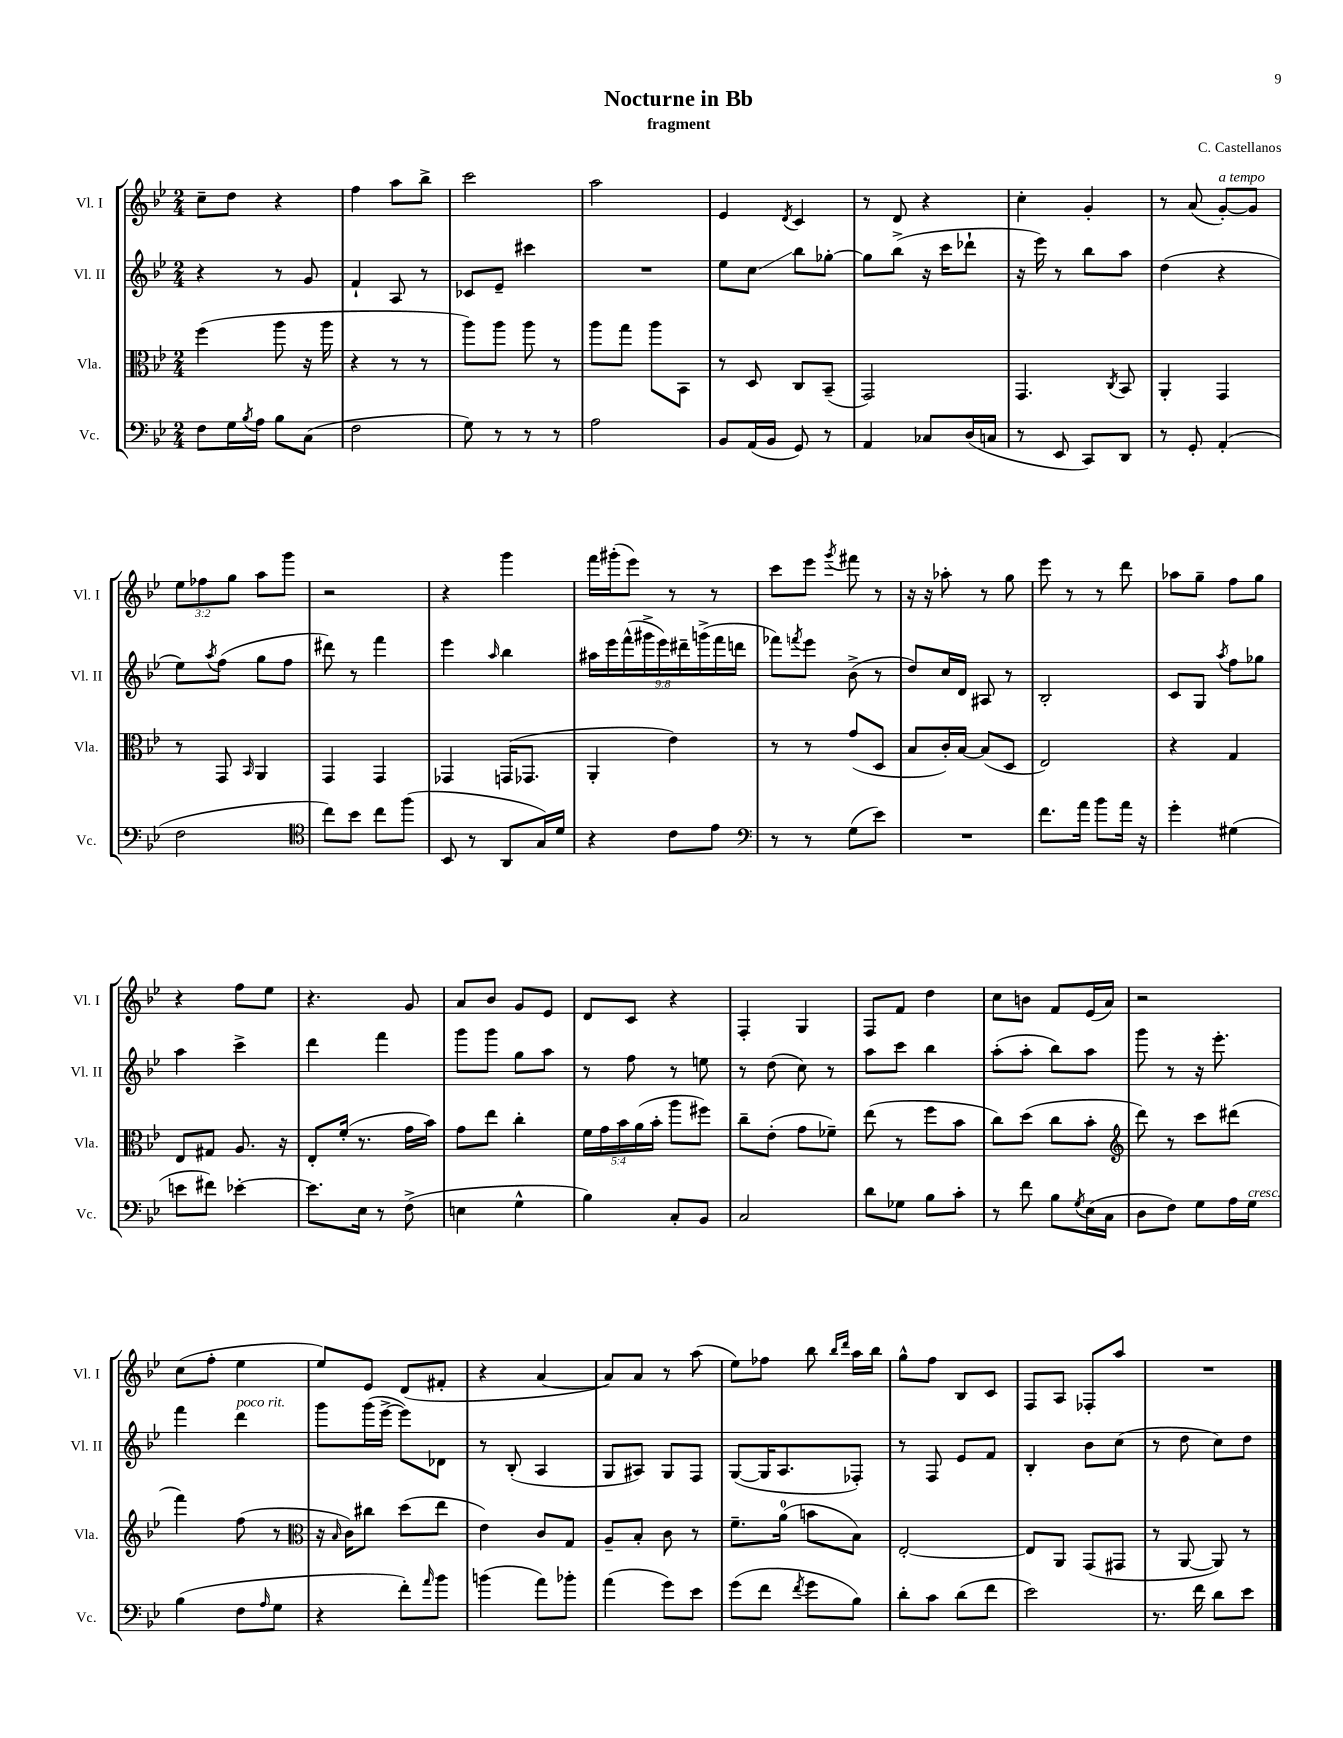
\header { title = "Nocturne in Bb" composer = "C. Castellanos" subtitle = "fragment" }
<<
\new StaffGroup <<
\new Staff = "s0" \with { instrumentName = "Vl. I" shortInstrumentName = "Vl. I" } {
    \clef treble \key bes \major \numericTimeSignature \time 2/4 \override Staff.TupletNumber.text = #tuplet-number::calc-fraction-text
    c''8-- d''8 r4 |
    f''4 a''8 bes''8-> |
    c'''2 |
    a''2 |
    ees'4 \acciaccatura { d'8 } c'4 |
    r8 d'8 r4 |
    c''4-. g'4-. |
    r8 a'8( g'8~-.^\markup { \italic "a tempo" }) g'8 |
    \tuplet 3/2 { ees''8 fes''8 g''8 } a''8 g'''8 |
    r2 |
    r4 g'''4 |
    f'''16 gis'''16-.( ees'''8) r8 r8 |
    c'''8 ees'''8 \acciaccatura { g'''8 } fis'''8 r8 |
    r16 r16 aes''8-. r8 g''8 |
    ees'''8 r8 r8 d'''8 |
    aes''8 g''8-- f''8 g''8 |
    r4 f''8 ees''8 |
    r4. g'8 |
    a'8 bes'8 g'8 ees'8 |
    d'8 c'8 r4 |
    f4-. g4 |
    f8 f'8 d''4 |
    c''8 b'8 f'8 ees'16( a'16) |
    r2 |
    c''8( f''8-. ees''4 |
    ees''8) ees'8 d'8( fis'8-. |
    r4 a'4~ |
    a'8) a'8 r8 a''8( |
    ees''8) fes''8 bes''8 \grace { bes''16 d'''16 } a''16 bes''16 |
    g''8-^ f''8 bes8 c'8 |
    f8 a8 fes8-. a''8 |
    R2 \bar "|." |
}
\new Staff = "s1" \with { instrumentName = "Vl. II" shortInstrumentName = "Vl. II" } {
    \clef treble \key bes \major \numericTimeSignature \time 2/4 \override Staff.TupletNumber.text = #tuplet-number::calc-fraction-text
    r4 r8 g'8 |
    f'4-! a8 r8 |
    ces'8 ees'8-- cis'''4 |
    R2 |
    ees''8 c''8\glissando bes''8 ges''8~-. |
    ges''8 bes''8->( r16 c'''16 des'''8-! |
    r16 ees'''16) r8 bes''8 a''8 |
    d''4( r4 |
    ees''8) \acciaccatura { a''8 } f''8( g''8 f''8 |
    dis'''8) r8 f'''4 |
    ees'''4 \grace { a''16 } bes''4 |
    \tuplet 9/8 { ais''16 ees'''16 f'''16-^( gis'''16-> ees'''16) dis'''16-- g'''16->( f'''16 d'''16 } |
    fes'''8) \acciaccatura { f'''8 } ees'''8 bes'8->( r8 |
    d''8) c''16 d'16 ais8 r8 |
    bes2-. |
    c'8 g8 \acciaccatura { a''8 } f''8 ges''8 |
    a''4 c'''4-> |
    d'''4 f'''4 |
    g'''8 g'''8 g''8 a''8 |
    r8 f''8 r8 e''8 |
    r8 d''8( c''8) r8 |
    a''8 c'''8 bes''4 |
    a''8-.( a''8-. bes''8) a''8 |
    g'''8 r8 r16 ees'''8.-. |
    f'''4 d'''4^\markup { \italic "poco rit." } |
    g'''8 g'''16( ees'''16~-> ees'''8) des'8 |
    r8 bes8-.( a4 |
    g8 ais8) g8 f8 |
    g8~( g16 a8. fes8-.) |
    r8 f8 ees'8 f'8 |
    bes4-. bes'8 c''8( |
    r8 d''8 c''8) d''8 \bar "|." |
}
\new Staff = "s2" \with { instrumentName = "Vla." shortInstrumentName = "Vla." } {
    \clef alto \key bes \major \numericTimeSignature \time 2/4 \override Staff.TupletNumber.text = #tuplet-number::calc-fraction-text
    f''4( a''8 r16 a''16 |
    r4 r8 r8 |
    a''8) a''8 a''8 r8 |
    a''8 g''8 a''8 bes,8 |
    r8 d8 c8 bes,8--( |
    g,2) |
    g,4. \acciaccatura { c8 } bes,8 |
    a,4-. g,4 |
    r8 g,8 \grace { bes,16 } a,4 |
    g,4 g,4 |
    ges,4 g,16( ges,8. |
    a,4-. ees'4) |
    r8 r8 g'8( d8 |
    bes8 c'16-.) bes16~ bes8( d8 |
    ees2) |
    r4 g4 |
    ees8 gis8 a8. r16 |
    ees8-. f'16-.( r8. g'16 bes'16) |
    g'8 ees''8 c''4-. |
    \tuplet 5/4 { f'16 g'16 bes'16 a'16( bes'16-. } a''8 fis''8) |
    c''8-- ees'8-.( g'8 fes'8--) |
    ees''8( r8 f''8 bes'8 |
    c''8) d''8( c''8 bes'8-. |
    \clef treble d'''8) r8 c'''8 dis'''8( |
    f'''4) f''8( r8 |
    \clef alto r16 \grace { bes16 } c'16) cis''8 d''8( ees''8 |
    ees'4) c'8 g8 |
    a8-- bes8-. c'8 r8 |
    f'8.-- a'16-0( b'8 bes8) |
    ees2~-. |
    ees8 a,8 g,8( gis,8 |
    r8 a,8~ a,8) r8 \bar "|." |
}
\new Staff = "s3" \with { instrumentName = "Vc." shortInstrumentName = "Vc." } {
    \clef bass \key bes \major \numericTimeSignature \time 2/4
    f8 g16 \acciaccatura { bes8 } a16 bes8 c8( |
    f2 |
    g8) r8 r8 r8 |
    a2 |
    bes,8 a,16( bes,16 g,8) r8 |
    a,4 ces8 d16( c16 |
    r8 ees,8 c,8) d,8 |
    r8 g,8-. a,4-.( |
    f2 |
    \clef tenor c''8) bes'8 c''8 f''8( |
    bes,8 r8 a,8 g16) d'16 |
    r4 c'8 ees'8 |
    \clef bass r8 r8 g8( ees'8) |
    R2 |
    f'8. a'16 bes'8 a'16 r16 |
    g'4-. gis4( |
    e'8 fis'8) ees'4~-. |
    ees'8. ees16 r8 f8->( |
    e4 g4-^ |
    bes4) c8-. bes,8 |
    c2 |
    d'8 ges8 bes8 c'8-. |
    r8 f'8 bes8 \acciaccatura { g8 } ees16( c16 |
    d8 f8) g8 a16 g16^\markup { \italic "cresc." } |
    bes4( f8 \grace { a16 } g8 |
    r4 f'8-.) \grace { a'16 } bes'8 |
    b'4( a'8) bes'8-. |
    a'4( g'8) ees'8 |
    g'8( f'8 \acciaccatura { f'8 } g'8 bes8) |
    d'8-. c'8 d'8( f'8 |
    ees'2) |
    r8. f'16 d'8 ees'8 \bar "|." |
}
>>
>>
\layout { \context { \Score \remove "Bar_number_engraver" } }
